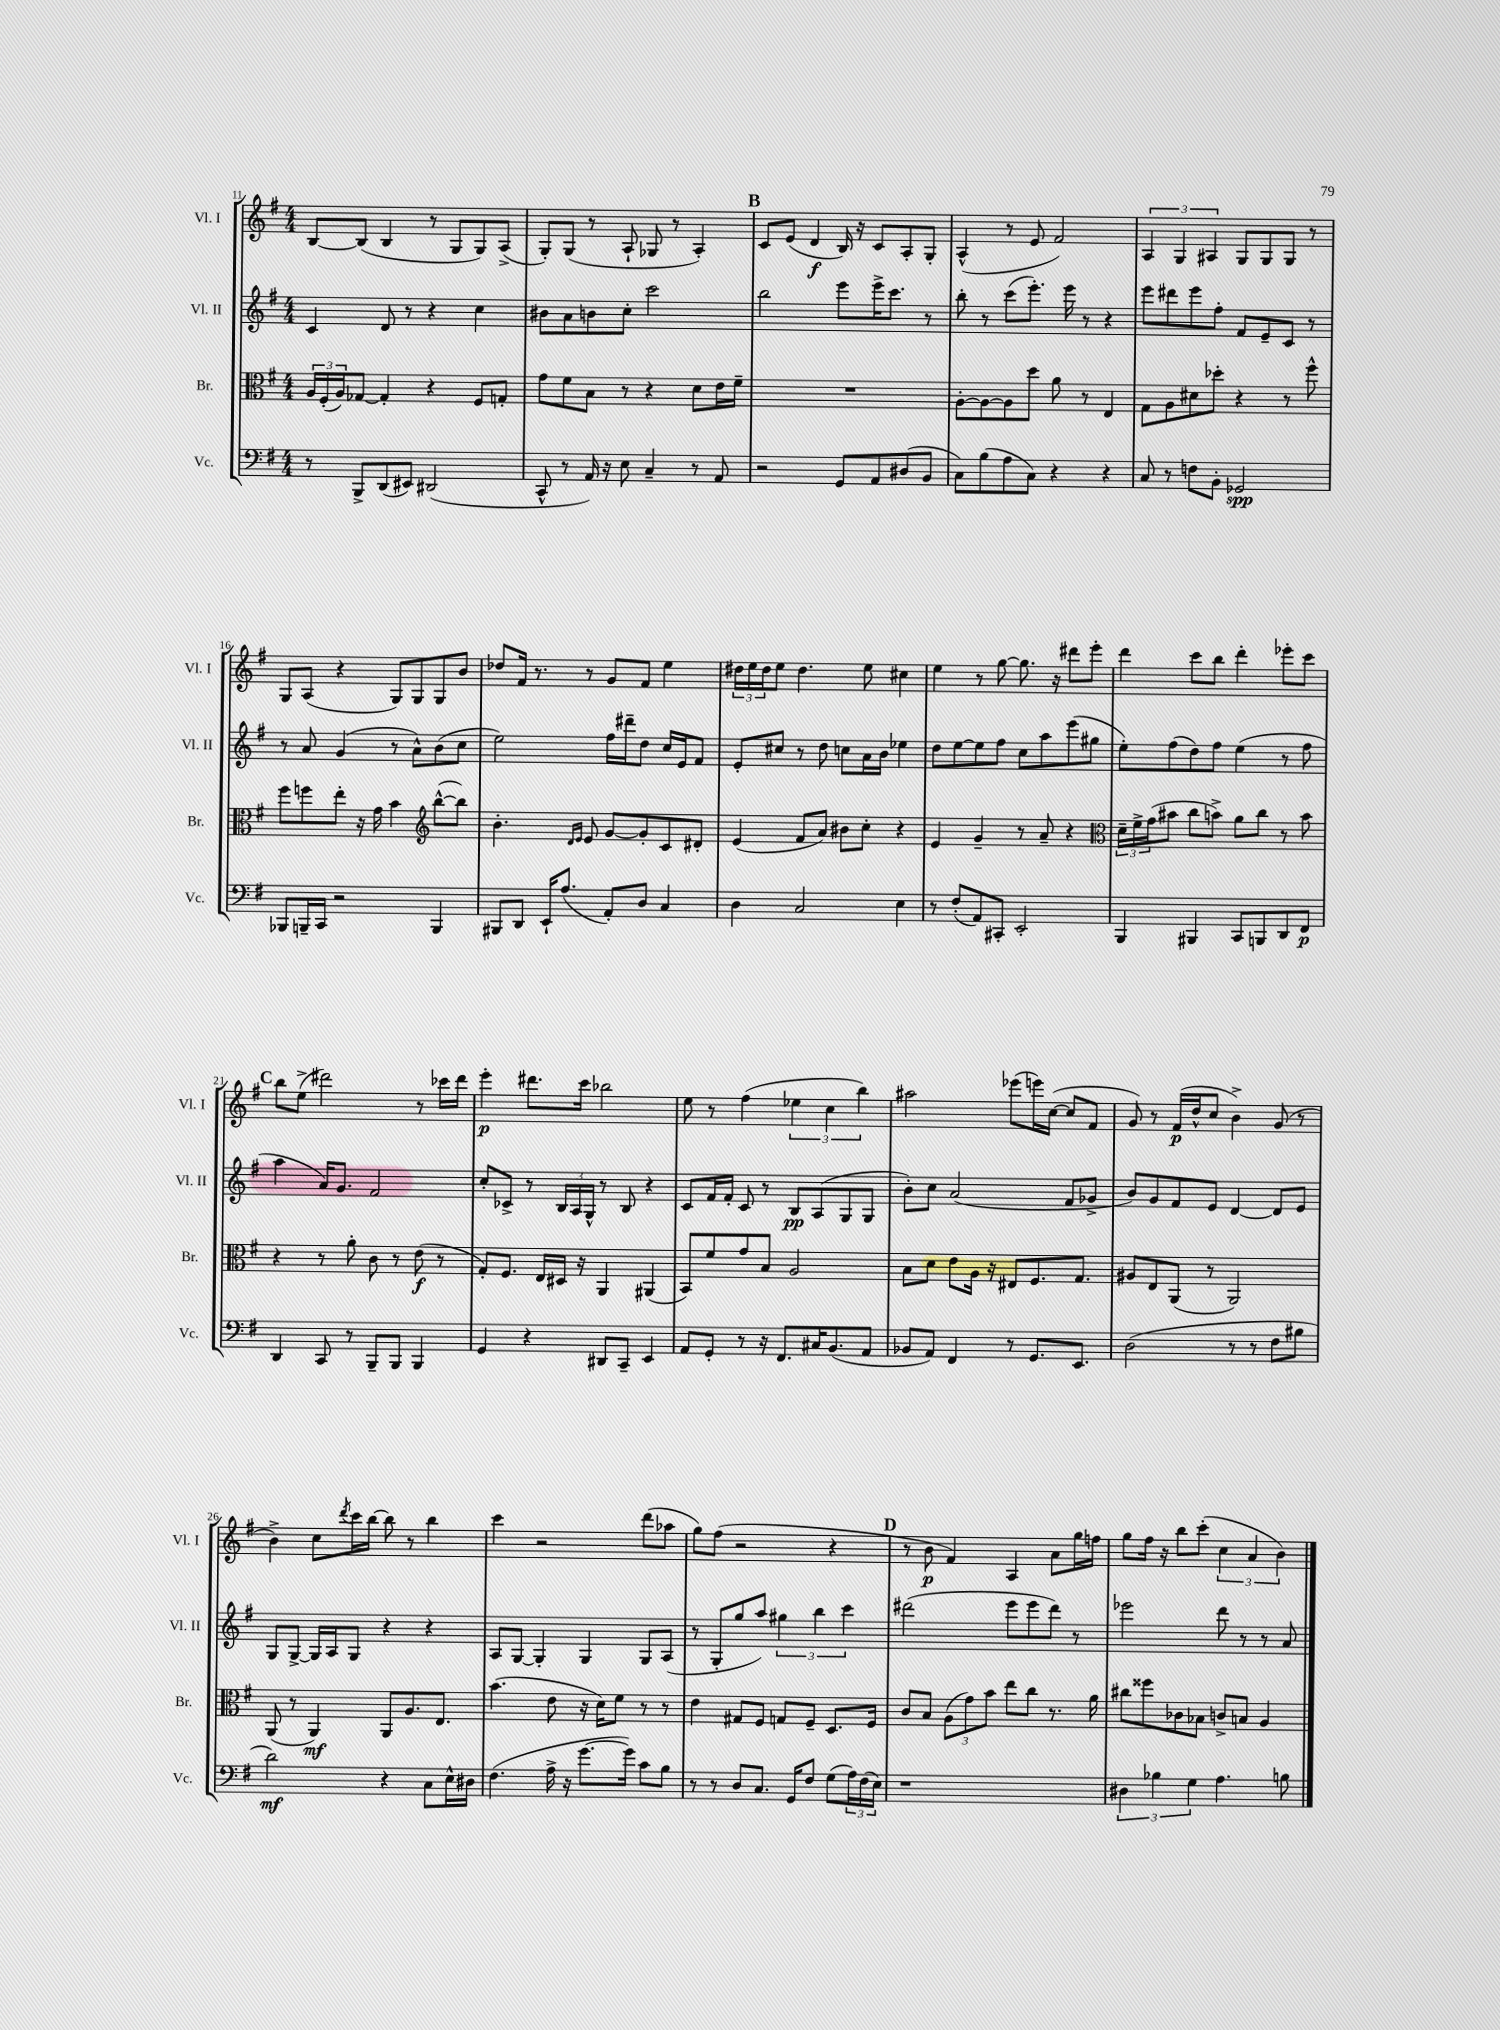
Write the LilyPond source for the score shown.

<<
\new StaffGroup <<
\new Staff = "s0" \with { instrumentName = "Vl. I" shortInstrumentName = "Vl. I" } {
    \clef treble \key g \major \numericTimeSignature \time 4/4
    b8~ b8( b4 r8 g8 g8) a8->( |
    g8-.) g8( r8 a8-! ges8 r8 a4-.) |
    \mark \markup { \bold "B" } c'8 e'8( d'4\f b16) r16 c'8 a8-. g8-. |
    a4-^( r8 e'8 fis'2) |
    \tuplet 3/2 { a4 g4 ais4 } g8 g8 g8 r8 |
    g8 a8( r4 g8) g8 g8 b'8 |
    des''8 fis'16 r8. r8 g'8 fis'8 e''4 |
    \tuplet 3/2 { dis''16 e''16 dis''16 } e''8 dis''4. e''8 cis''4 |
    e''4 r8 g''8~ g''8. r16 dis'''8 e'''8-. |
    d'''4 c'''8 b''8 d'''4-. ees'''8-. c'''8 |
    \mark \markup { \bold "C" } b''8 e''8->( dis'''2) r8 ces'''16 dis'''16 |
    e'''4-.\p dis'''8. c'''16 bes''2 |
    e''8 r8 fis''4( \tuplet 3/2 { ees''4 c''4 b''4) } |
    ais''2 ees'''8( e'''16) c''16~( c''8 fis'8 |
    g'8) r8 fis'16\p( d''16-^ c''8 b'4->) g'8( r8 |
    b'4->) c''8 \acciaccatura { d'''8 } c'''16 b''16~ b''8 r8 b''4 |
    c'''4 r2 d'''8( aes''8 |
    g''8) fis''8( r2 r4 |
    \mark \markup { \bold "D" } r8 b'8\p fis'4) a4 a'8 g''16 f''16 |
    g''8 fis''16 r16 b''8 c'''8-.( \tuplet 3/2 { c''4 a'4 b'4) } \bar "|." |
}
\new Staff = "s1" \with { instrumentName = "Vl. II" shortInstrumentName = "Vl. II" } {
    \clef treble \key g \major \numericTimeSignature \time 4/4
    c'4 d'8 r8 r4 c''4 |
    bis'8 a'8 b'8 c''8-. c'''2 |
    \mark \markup { \bold "B" } b''2 e'''8 e'''16-> c'''8. r8 |
    b''8-. r8 c'''8( e'''8.-.) e'''16 r8 r4 |
    e'''8 dis'''8 e'''8 fis''8-. fis'8 e'8-- c'8 r8 |
    r8 a'8 g'4( r8 a'8-^) b'8( c''8 |
    e''2) fis''16 dis'''16-- d''8 c''16 e'16 fis'8 |
    e'8-. cis''8 r8 d''8 c''8 a'16 b'16 ees''4 |
    d''8 e''8~ e''8 fis''8 c''8 a''8 e'''8( gis''8 |
    e''8-.) fis''8( d''8) fis''8 e''4( r8 fis''8 |
    \mark \markup { \bold "C" } a''4 a'16) g'8. fis'2 |
    c''8-. ces'8-> r8 \tuplet 3/2 { b16 a16 g16-^ } r8 b8 r4 |
    c'8 fis'16 fis'16-. c'8 r8 b8\pp a8( g8 g8 |
    b'8-.) c''8 a'2( fis'8 ges'8-> |
    b'8) g'8 fis'8 e'8 d'4~ d'8 e'8 |
    g8 g8~-> g16 a16 g8 r4 r4 |
    a8 g8~ g4-. g4 g8 a8( |
    r8 g8-. g''8 a''8) \tuplet 3/2 { gis''4 b''4 c'''4 } |
    \mark \markup { \bold "D" } dis'''2( e'''8 e'''8 dis'''8) r8 |
    ees'''2 d'''8 r8 r8 a'8 \bar "|." |
}
\new Staff = "s2" \with { instrumentName = "Br." shortInstrumentName = "Br." } {
    \clef alto \key g \major \numericTimeSignature \time 4/4
    \tuplet 3/2 { a16 fis16-.( a16) } ges8~ ges4-. r4 fis8 g8-. |
    g'8 fis'8 b8 r8 r4 d'8 e'16 fis'16-- |
    \mark \markup { \bold "B" } R1 |
    a8~-. a8~ a8 d''8 a'8 r8 e4 |
    g8 a8 dis'8 des''8-. r4 r8 fis''8-^ |
    fis''8 f''8 e''8-. r16 g'16 b'4 \clef treble b''8~-^( b''8) |
    b'4.-. \grace { d'16 e'16 } e'8 g'8~ g'8-. c'8 dis'8-. |
    e'4( fis'8 a'8) bis'8 c''8-. r4 |
    e'4 g'4-- r8 a'8-- r4 |
    \clef alto \tuplet 3/2 { d'16-- fis'16-> g'16( } bis'8 c''8 b'8->) a'8 c''8 r8 b'8 |
    \mark \markup { \bold "C" } r4 r8 a'8-. c'8 r8 e'8\f( r8 |
    g8-.) fis8. e16 dis16 r16 a,4 ais,4( |
    b,8) fis'8 g'8 b8 a2 |
    b8 d'8 e'8 a16 r16 eis8 fis8. g8. |
    ais8 e8 a,8( r8 a,2) |
    a,8( r8 a,4\mf) a,8 a8. e8. |
    b'4.( e'8 r16 d'16) fis'8 r8 r8 |
    e'4 gis8 fis8 g8 fis8-- d8. fis16 |
    \mark \markup { \bold "D" } c'8 b8 \tuplet 3/2 { a8( g'8) b'8 } e''8 c''8 r8. a'16 |
    cis''8 fisis''8 ces'8 bes8 c'8-> b8 a4 \bar "|." |
}
\new Staff = "s3" \with { instrumentName = "Vc." shortInstrumentName = "Vc." } {
    \clef bass \key g \major \numericTimeSignature \time 4/4
    r8 b,,8-> d,8( eis,8) dis,2( |
    c,8-^ r8 a,16) r16 e8 c4-- r8 a,8 |
    \mark \markup { \bold "B" } r2 g,8 a,8 dis8( b,8 |
    c8) b8( a8 c8) r4 r4 |
    c8 r8 f8 b,8-. ges,2\spp |
    bes,,8 b,,16-- c,16 r2 b,,4 |
    bis,,8 d,8 e,16-! a8.( a,8-.) d8 c4 |
    d4 c2 e4 |
    r8 fis8-.( a,8) cis,8-. e,2-. |
    b,,4 bis,,4 c,8 b,,8 d,8 fis,8\p |
    \mark \markup { \bold "C" } d,4 c,8 r8 b,,8-- b,,8 b,,4 |
    g,4 r4 dis,8 c,8-- e,4 |
    a,8 g,8-. r8 r16 fis,8. cis16 b,8.( a,8 |
    bes,8 a,8) fis,4 r8 g,8. e,8. |
    d2( r8 r8 fis8 bis8 |
    d'2\mf) r4 c8 e16-^ dis16 |
    fis4.( a16-> r16 g'8.~ g'16) c'8 b8 |
    r8 r8 d8 c8. g,16 fis8 g8( \tuplet 3/2 { a16) fis16( e16) } |
    \mark \markup { \bold "D" } r1 |
    \tuplet 3/2 { dis4 bes4 g4 } a4. b8 \bar "|." |
}
>>
>>
\layout { \context { \Score currentBarNumber = #11 } }
